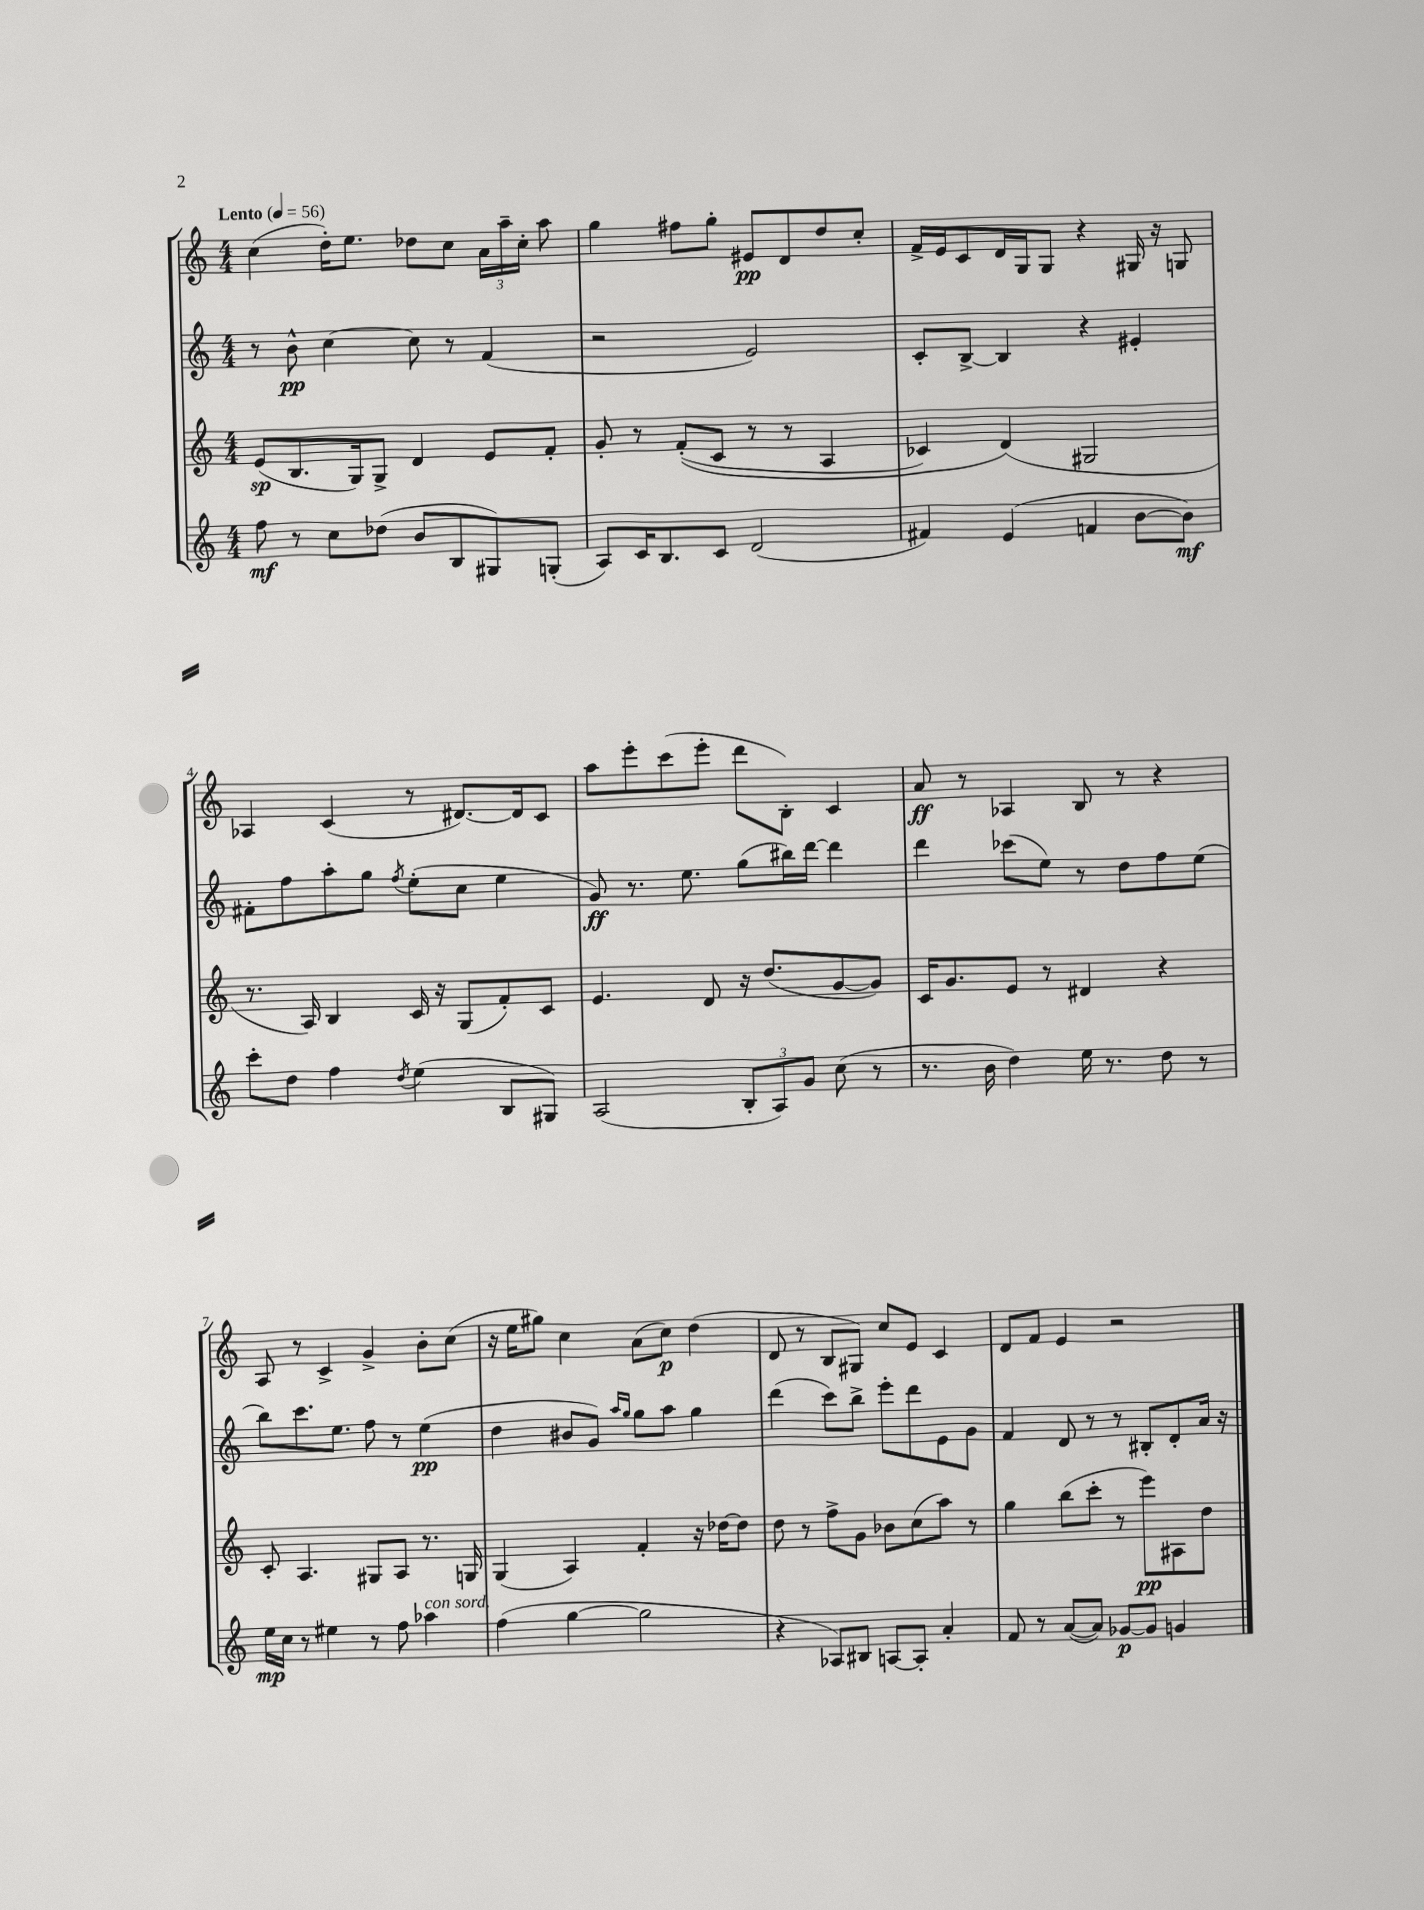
<<
\new StaffGroup <<
\new Staff = "s0" {
    \clef treble \key c \major \numericTimeSignature \time 4/4 \tempo "Lento" 4 = 56
    \autoBeamOff c''4( d''16[-.) e''8.] des''8[ c''8] \tuplet 3/2 { a'16[ a''16-- c''16]-. } a''8 |
    g''4 fis''8[ g''8]-. eis'8[\pp d'8 d''8 c''8]-. |
    f'16[-> e'16 c'8 d'16 g16 g8] r4 gis16 r16 g8 |
    aes4 c'4( r8 dis'8.[~) dis'16 c'8] |
    a''8[ e'''8-. c'''8( e'''8]-. d'''8[ b8]-.) c'4 |
    a'8\ff r8 aes4 b8 r8 r4 |
    a8 r8 c'4-> g'4-> b'8[-. c''8]( |
    r16 e''16[ gis''8]) c''4 a'8[( c''8]\p) d''4( |
    d'8 r8 b8[ gis8]) c''8[ e'8] c'4 |
    d'8[ f'8] e'4 r2 \bar "|." |
}
\new Staff = "s1" {
    \clef treble \key c \major \numericTimeSignature \time 4/4
    \autoBeamOff r8 b'8-^\pp c''4~ c''8 r8 f'4( |
    r2 e'2) |
    c'8[-. b8]~-> b4 r4 eis'4-. |
    fis'8[-. f''8 a''8-. g''8] \acciaccatura { f''8 } e''8[-.( c''8] e''4 |
    g'8\ff) r8. e''8. g''8[( bis''16) d'''16]~ d'''4 |
    d'''4 ces'''8[( e''8]) r8 d''8[ f''8 e''8]( |
    b''8[) c'''8. e''8.] f''8 r8 e''4\pp( |
    d''4 bis'8[ g'8]) \grace { a''16[ g''16] } g''8[ a''8] g''4 |
    d'''4( c'''8[) b''8]-> e'''8[-. d'''8 e'8 g'8] |
    f'4 d'8 r8 r8 bis8[-. d'8-. a'16] r16 \bar "|." |
}
\new Staff = "s2" {
    \clef treble \key c \major \numericTimeSignature \time 4/4
    \autoBeamOff e'8[\sp( b8. g16) g8]-> d'4 e'8[ f'8]-. |
    g'8-. r8 f'8[-.(\( c'8] r8 r8 a4 |
    ces'4) d'4(\) gis2 |
    r8. a16) b4 c'16 r16 g8[( f'8-.) c'8] |
    e'4. d'8 r16 d''8.[( g'8~ g'8]) |
    c'16[ g'8. e'8] r8 dis'4 r4 |
    c'8-. a4. gis8[ a8] r8. g16 |
    g4( a4) f'4-. r16 des''16[~ des''8] |
    d''8 r8 f''8[-> g'8] bes'8[ c''8( a''8]) r8 |
    g''4 b''8[( c'''8]-. r8 e'''8[\pp) ais8 d''8] \bar "|." |
}
\new Staff = "s3" {
    \clef treble \key c \major \numericTimeSignature \time 4/4
    \autoBeamOff f''8\mf r8 c''8[ des''8]( b'8[ b8 gis8) g8]-.( |
    a8[) c'16 b8. c'8] d'2( |
    fis'4) e'4( f'4 b'8[~ b'8]\mf) |
    c'''8[-. d''8] f''4 \acciaccatura { d''8 } e''4( b8[ gis8]) |
    a2( \tuplet 3/2 { b8[-. a8) g'8] } c''8( r8 |
    r8. b'16 d''4) e''16 r8. d''8 r8 |
    e''16[\mp c''16] r8 eis''4 r8 f''8 aes''4^\markup { \italic "con sord." } |
    f''4( g''4~ g''2 |
    r4 aes8[) bis8] a8[~ a8]-. a'4-. |
    f'8 r8 a'8[~( a'8]) ges'8[~\p ges'8] g'4 \bar "|." |
}
>>
>>
